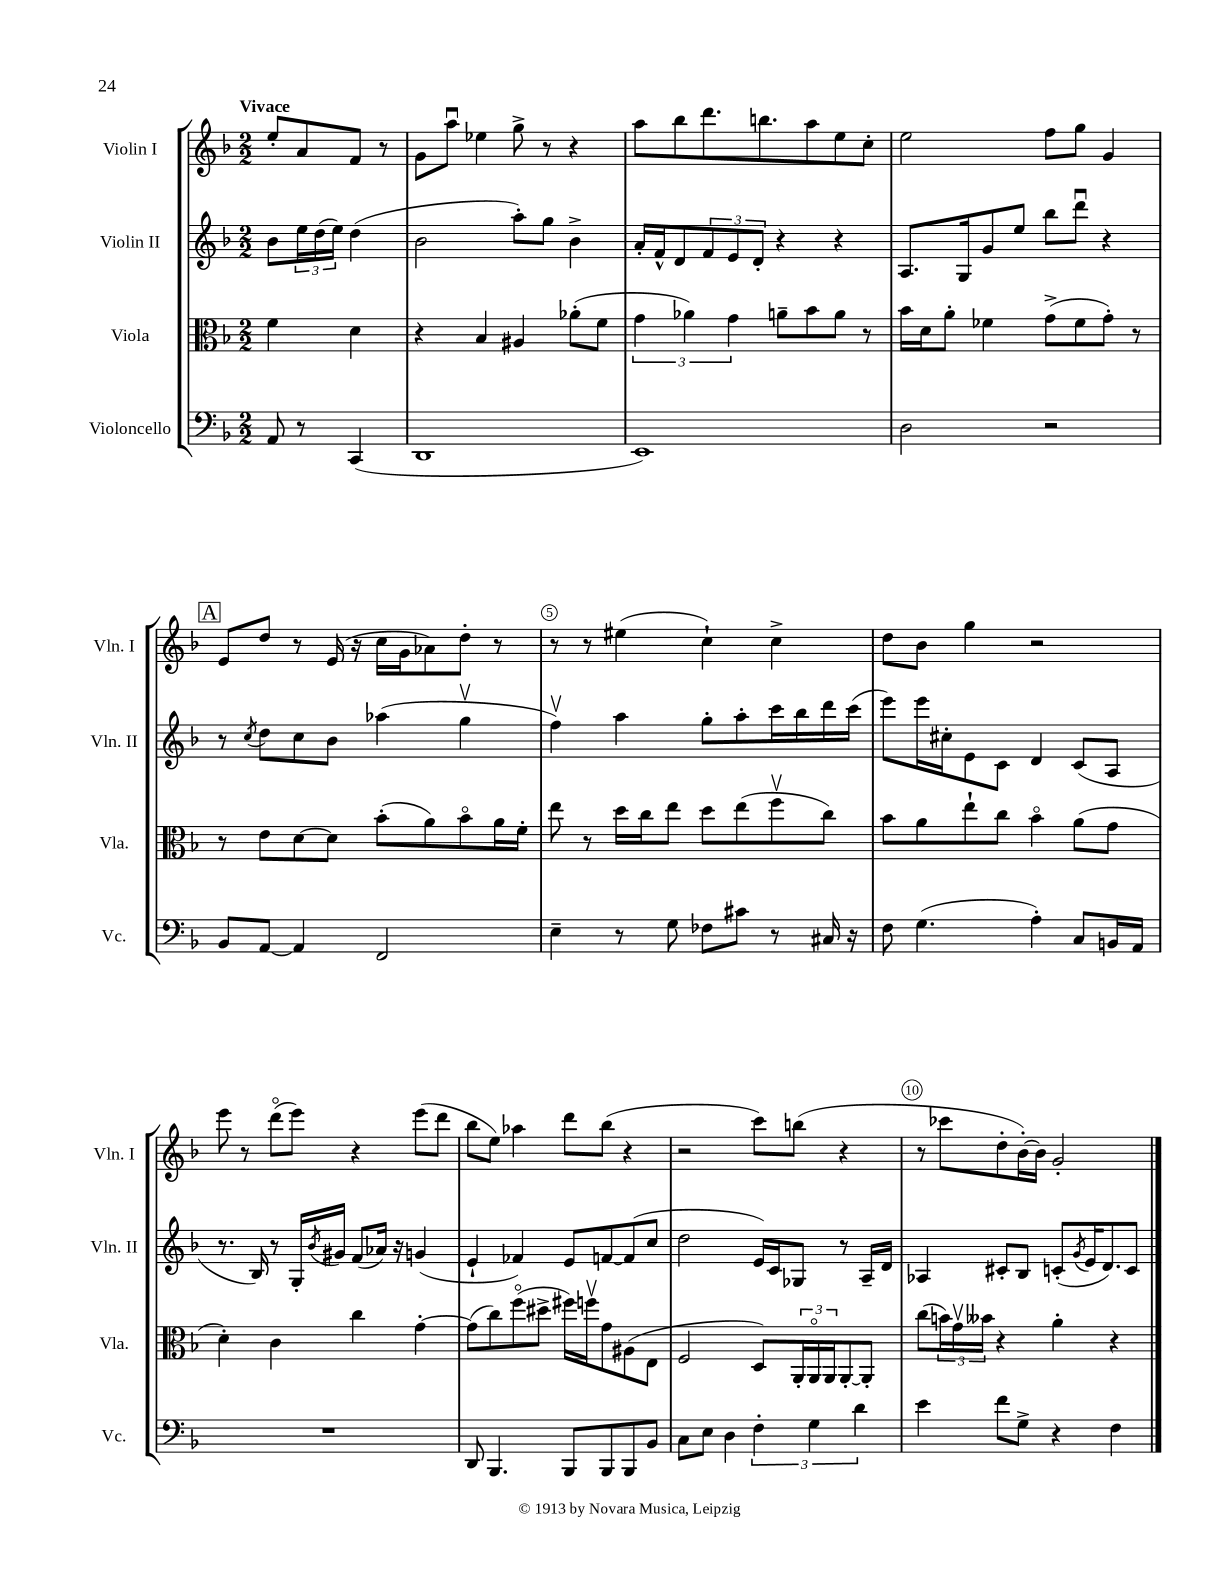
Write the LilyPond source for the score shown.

<<
\new StaffGroup <<
\new Staff = "s0" \with { instrumentName = "Violin I" shortInstrumentName = "Vln. I" } {
    \clef treble \key f \major \numericTimeSignature \time 2/2 \partial 2 \tempo "Vivace"
    e''8-. a'8 f'8 r8 |
    g'8 a''8\downbow ees''4 g''8-> r8 r4 |
    a''8 bes''8 d'''8. b''8. a''8 e''8 c''8-. |
    e''2 f''8 g''8 g'4 |
    \mark \markup { \box "A" } e'8 d''8 r8 e'16( r16 c''16 g'16 aes'8) d''8-. r8 |
    r8 r8 eis''4( c''4-!) c''4-> |
    d''8 bes'8 g''4 r2 |
    e'''8 r8 d'''8\flageolet( e'''8) r4 e'''8( d'''8 |
    bes''8 e''8) aes''4 d'''8 bes''8( r4 |
    r2 c'''8) b''8( r4 |
    r8 ces'''8 d''8-. bes'16~-.) bes'16 g'2-. \bar "|." |
}
\new Staff = "s1" \with { instrumentName = "Violin II" shortInstrumentName = "Vln. II" } {
    \clef treble \key f \major \numericTimeSignature \time 2/2 \partial 2
    bes'8 \tuplet 3/2 { e''16 d''16( e''16) } d''4( |
    bes'2 a''8-.) g''8 bes'4-> |
    a'16-. f'16-^ d'8 \tuplet 3/2 { f'8 e'8 d'8-. } r4 r4 |
    a8. g16 g'8 e''8 bes''8 d'''8\downbow r4 |
    \mark \markup { \box "A" } r8 \acciaccatura { c''8 } d''8 c''8 bes'8 aes''4( g''4\upbow |
    f''4\upbow) a''4 g''8-. a''8-. c'''16 bes''16 d'''16 c'''16( |
    e'''8) e'''16 cis''16-. e'8 c'8 d'4 c'8( a8 |
    r8. bes16) r8 g16-. \acciaccatura { bes'8 } gis'16 f'8( aes'16) r16 g'4( |
    e'4-! fes'4) e'8 f'8~ f'8( c''8 |
    d''2 e'16) c'16 ges8 r8 a16-- d'16 |
    aes4 cis'8-. bes8 c'8-.( \acciaccatura { g'8 } e'16 d'8.) c'8 \bar "|." |
}
\new Staff = "s2" \with { instrumentName = "Viola" shortInstrumentName = "Vla." } {
    \clef alto \key f \major \numericTimeSignature \time 2/2 \partial 2
    f'4 d'4 |
    r4 bes4 ais4 aes'8-.( f'8 |
    \tuplet 3/2 { g'4 aes'4) g'4 } a'8-- bes'8 a'8 r8 |
    bes'16 d'16 a'8-. fes'4 g'8->( fes'8 g'8-.) r8 |
    \mark \markup { \box "A" } r8 e'8 d'8~ d'8 bes'8-.( a'8) bes'8\flageolet a'16 f'16-. |
    e''8 r8 d''16 c''16 e''8 d''8 e''8( f''8\upbow c''8) |
    bes'8 a'8 e''8-! c''8 bes'4\flageolet a'8( g'8 |
    d'4-.) c'4 c''4 g'4~-. |
    g'8( c''8) f''8\flageolet( dis''8-> fis''16) f''16\upbow g'8 ais8( e8 |
    f2 d8) \tuplet 3/2 { a,16-. a,16\flageolet a,16 } a,8~-. a,8-. |
    c''8( \tuplet 3/2 { b'16) g'16\upbow beses'16 } r4 a'4-. r4 \bar "|." |
}
\new Staff = "s3" \with { instrumentName = "Violoncello" shortInstrumentName = "Vc." } {
    \clef bass \key f \major \numericTimeSignature \time 2/2 \partial 2
    a,8 r8 c,4( |
    d,1 |
    e,1) |
    d2 r2 |
    \mark \markup { \box "A" } bes,8 a,8~ a,4 f,2 |
    e4-- r8 g8 fes8 cis'8 r8 cis16 r16 |
    f8 g4.( a4-.) c8 b,16 a,16 |
    R1 |
    d,8 bes,,4. bes,,8 bes,,8 bes,,8 bes,8 |
    c8 e8 d4 \tuplet 3/2 { f4-. g4 d'4 } |
    e'4 f'8 g8-> r4 f4 \bar "|." |
}
>>
>>
\layout { \context { \Score \override BarNumber.break-visibility = ##(#f #t #t) barNumberVisibility = #(every-nth-bar-number-visible 5) \override BarNumber.stencil = #(make-stencil-circler 0.1 0.3 ly:text-interface::print) } }
